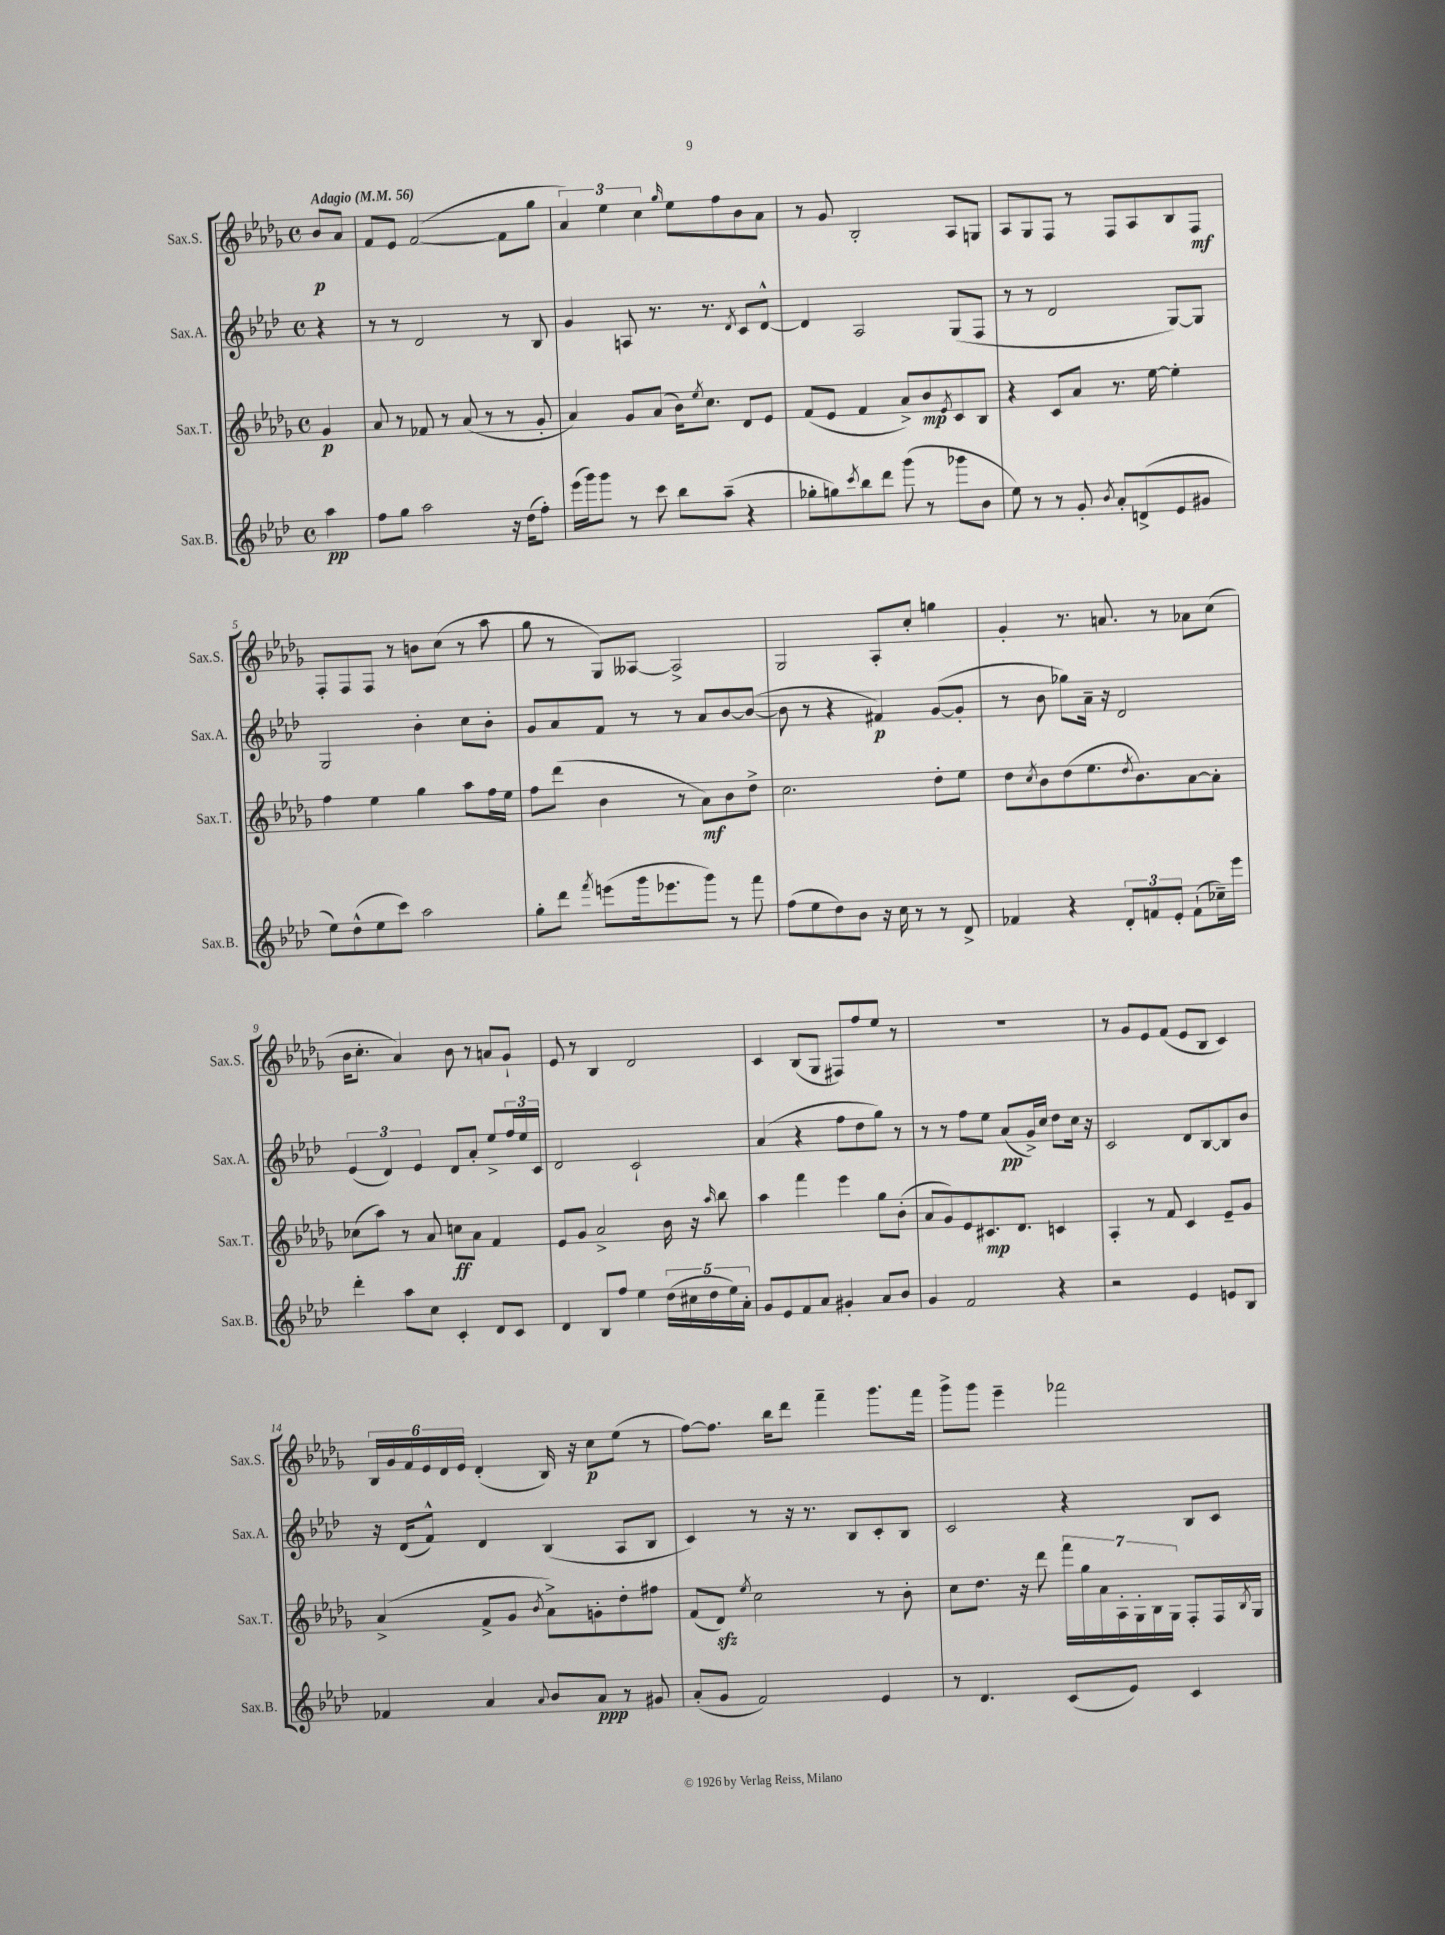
<<
\new StaffGroup <<
\new Staff = "s0" \with { instrumentName = "Sax.S." shortInstrumentName = "Sax.S." } {
    \clef treble \key des \major \defaultTimeSignature \time 4/4 \partial 4 \tempo "Adagio" 4 = 56
    bes'8\p aes'8 |
    f'8 ees'8 f'2~( f'8 ges''8 |
    \tuplet 3/2 { aes'4) ees''4 c''4 } \grace { ges''16 } ees''8 f''8 bes'8 aes'8 |
    r8 ges'8 bes2-. aes8 g8 |
    aes8 ges8 f8 r8 f8 aes8 bes8 f8\mf |
    f8-. f8 f8 r8 b'8 c''8( r8 aes''8 |
    ges''8 r8 ges8) aeses8~ aeses2-> |
    ges2 aes8-. c''8-. g''4 |
    ges'4-. r8. a'8. r8 aes'8 c''8( |
    bes'16 c''8.-. aes'4) bes'8 r8 a'8 ges'8-! |
    ees'8 r8 bes4 des'2 |
    c'4 bes8( ges8 fis8) f''8 ees''8 r8 |
    R1 |
    r8 ges'8 ees'8 f'8( ees'8 bes8 c'4) |
    \tuplet 6/4 { bes16 ges'16 f'16 ees'16 des'16 ees'16 } des'4-.( bes16) r16 c''8\p ees''8( r8 |
    f''8~) f''8. bes''16 des'''8 f'''4-- ges'''8. f'''16 |
    ges'''8-> ges'''8 ees'''4-- fes'''2 \bar "|." |
}
\new Staff = "s1" \with { instrumentName = "Sax.A." shortInstrumentName = "Sax.A." } {
    \clef treble \key aes \major \defaultTimeSignature \time 4/4 \partial 4
    r4 |
    r8 r8 des'2 r8 bes8 |
    g'4 a8 r8. r8. \acciaccatura { des'8 } c'8 des'8~-^ |
    des'4 aes2 g8( f8 |
    r8 r8 des'2 g8~) g8 |
    g2 bes'4-. c''8 bes'8-. |
    g'8 aes'8 f'8 r8 r8 aes'8 bes'8~ bes'8~( |
    bes'8 r8 r4 fis'4\p) g'8~( g'8-. |
    r8 bes'8 ges''8) aes'16-- r16 des'2 |
    \tuplet 3/2 { ees'4( des'4) ees'4 } des'8 aes'8-. ees''8-> \tuplet 3/2 { f''16 ees''16 c'16 } |
    des'2 c'2-! |
    aes'4( r4 f''8 des''8 g''8) r8 |
    r8 r8 f''8 ees''8 aes'8\pp( g'16->) c''16 des''8 c''16 r16 |
    c'2 des'8 bes8~ bes8 bes'8 |
    r16 des'16( f'8-^) des'4 bes4( aes8 bes8 |
    c'4) r8 r16 r8. bes8 c'8-. bes8 |
    c'2 r4 bes8 c'8 \bar "|." |
}
\new Staff = "s2" \with { instrumentName = "Sax.T." shortInstrumentName = "Sax.T." } {
    \clef treble \key des \major \defaultTimeSignature \time 4/4 \partial 4
    ges'4\p |
    aes'8 r8 fes'8 r8 aes'8( r8 r8 ges'8-. |
    aes'4) ges'8 aes'8( bes'16) \acciaccatura { ees''8 } c''8. des'8 ees'8 |
    f'8( ees'8 f'4 aes'8->) bes'8\mp \acciaccatura { ees'8 } c'8 bes8 |
    r4 c'8 aes'8 r8. ees''16~ ees''4-. |
    f''4 ees''4 ges''4 aes''8 f''16 ees''16 |
    f''8 des'''8( bes'4 r8 aes'8\mf) bes'8 des''8-> |
    c''2. des''8-. ees''8 |
    des''8 \acciaccatura { c''8 } bes'8 des''8( ees''8. \acciaccatura { des''8 } bes'8.) aes'8~ aes'8-. |
    ces''8( aes''8) r8 aes'8 c''8\ff aes'8 f'4 |
    ees'8 ges'8 aes'2-> bes'16 r16 \grace { aes''16 } bes''8 |
    aes''4 f'''4 ees'''4 ges''8 bes'8-.( |
    aes'8 ges'8) ees'8 cis'8.\mp des'8. c'4 |
    aes4-. r8 f'8 c'4 ees'8-- ges'8 |
    aes'4->( f'8-> ges'8 \acciaccatura { bes'8 } aes'8->) g'8-. des''8-. fis''8 |
    f'8( des'8\sfz) \acciaccatura { ees''8 } c''2 r8 bes'8-. |
    c''8 des''8. r16 des'''8 \tuplet 7/4 { f'''16 ges''16 aes'16 aes16-. ges16-. bes16 ges16 } f8-. f16 \acciaccatura { bes8 } ges16 \bar "|." |
}
\new Staff = "s3" \with { instrumentName = "Sax.B." shortInstrumentName = "Sax.B." } {
    \clef treble \key aes \major \defaultTimeSignature \time 4/4 \partial 4
    aes''4\pp |
    f''8 g''8 aes''2 r16 des''16( f''8-.) |
    ees'''16( g'''16) g'''8 r8 c'''8 bes''8 aes''8--( r4 |
    ges''8-. g''8) \acciaccatura { c'''8 } bes''8 des'''8 g'''8( r8 ges'''8 bes'8 |
    ees''8) r8 r8 g'8-. \acciaccatura { bes'8 } aes'8-. d'8->( ees'8 gis'8 |
    ees''8) des''8-^( ees''8 c'''8) aes''2 |
    g''8-. des'''8 \acciaccatura { f'''8 } e'''8( g'''16 ees'''8. g'''8) r8 f'''8 |
    f''8( ees''8 des''8) bes'8 r16 c''16 r8 r8 des'8-> |
    fes'4 r4 \tuplet 3/2 { des'8-. f'8 ees'8-. } f'8-!( ces''16--) ees'''16 |
    des'''4-. aes''8 c''8 c'4-. des'8 c'8 |
    des'4 bes8 f''8 ees''4 \tuplet 5/4 { des''16( cis''16 des''16 ees''16) aes'16-. } |
    g'8 ees'8 f'8 aes'8 gis'4-. aes'8 bes'8 |
    g'4 f'2 r4 |
    r2 ees'4 e'8 bes8 |
    fes'4 aes'4 \appoggiatura { aes'8 } bes'8 aes'8\ppp r8 gis'8 |
    aes'8-.( g'8 f'2) ees'4 |
    r8 des'4. c'8( ees'8) c'4 \bar "|." |
}
>>
>>
